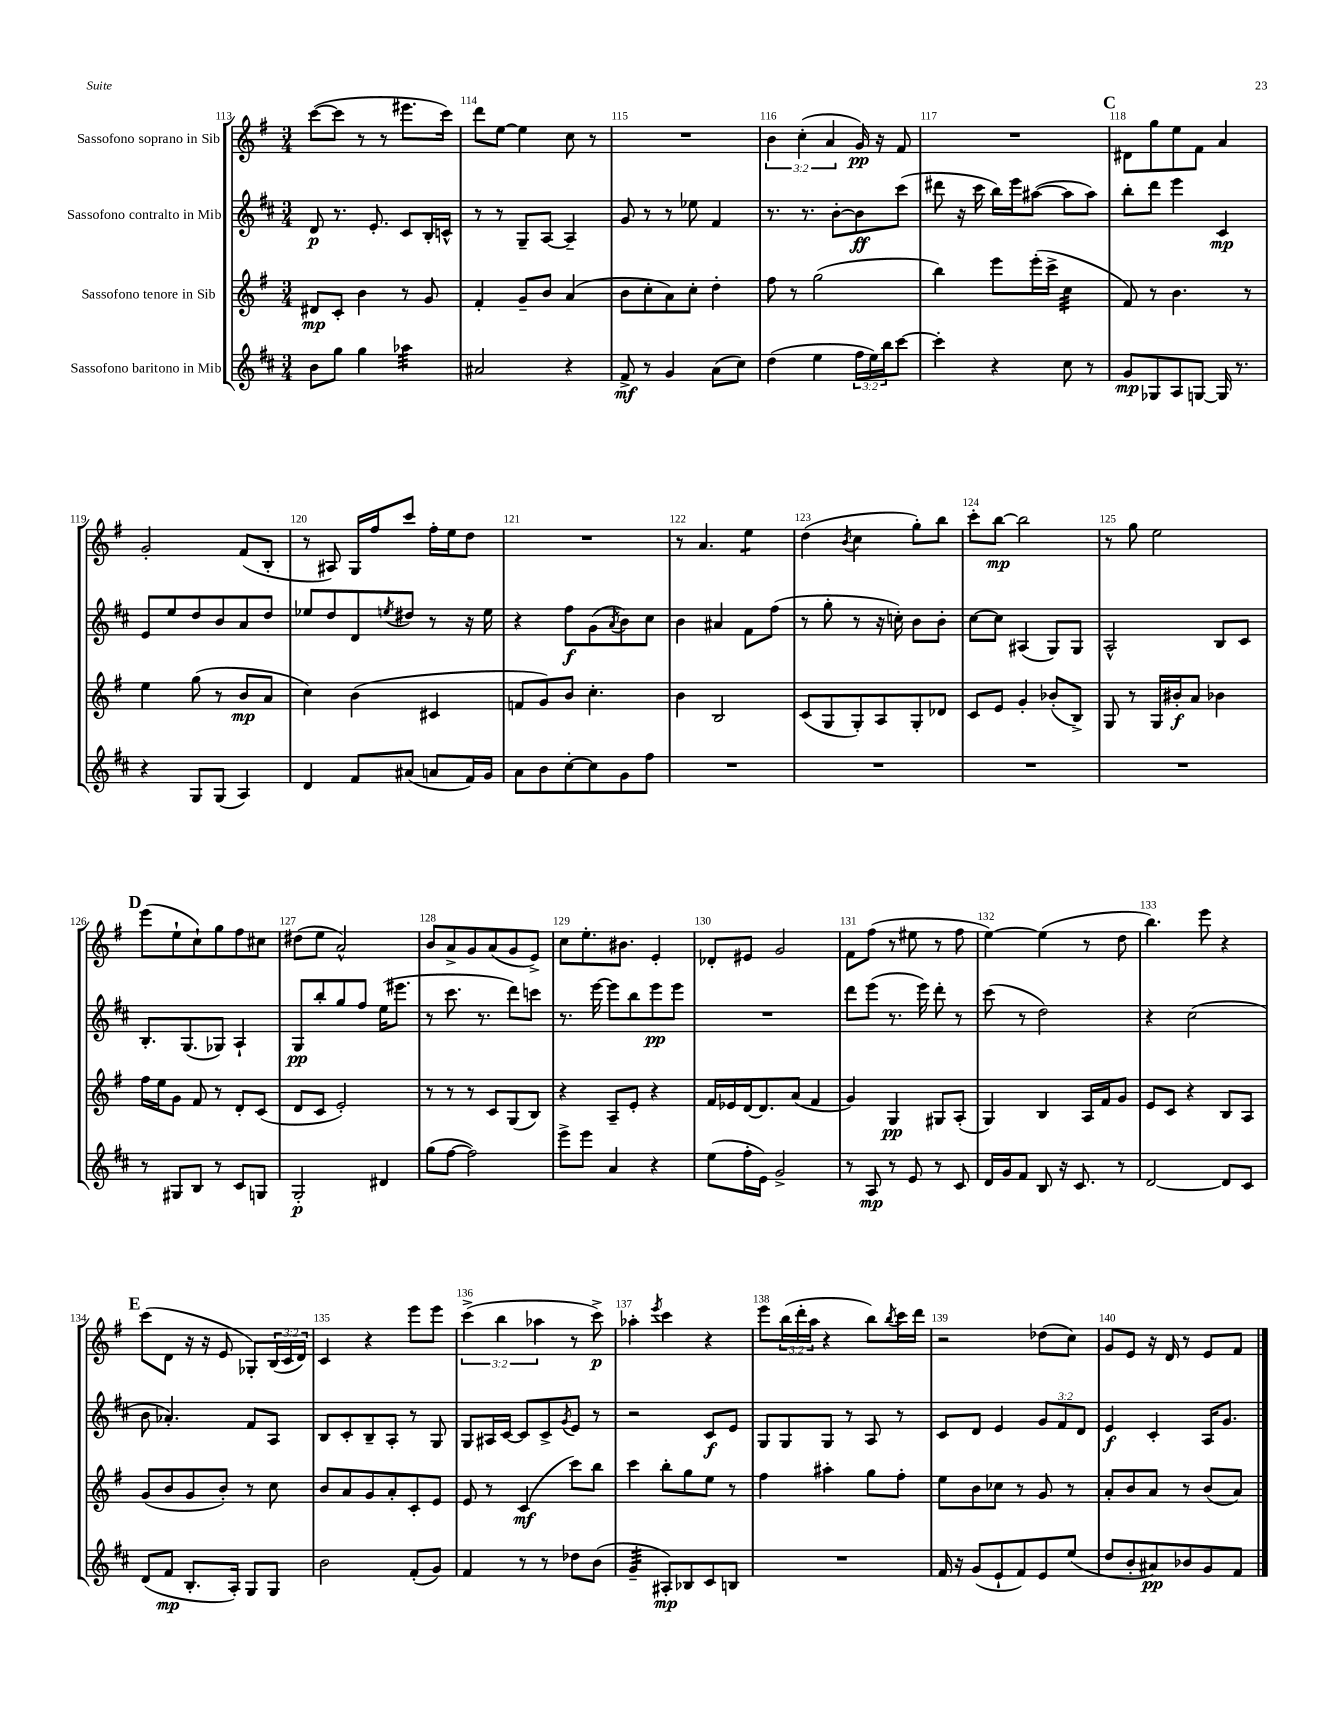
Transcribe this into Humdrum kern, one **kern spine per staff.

**kern	**kern	**kern	**kern
*staff4	*staff3	*staff2	*staff1
*clefG2	*clefG2	*clefG2	*clefG2
*k[f#c#]	*k[f#]	*k[f#c#]	*k[f#]
*M3/4	*M3/4	*M3/4	*M3/4
8b\L	8d#/L	8d/	([8ccc\L
8gg\J	8c'/J	8.r	8ccc\]J
4gg\	4b\	.	8r
.	.	8.e'/	.
.	.	.	8r
4aa-\	8r	8c#/L	8.eee#\L
.	8g/	16B'/L	.
.	.	16c^^/JJ	16ccc\Jk)
=	=	=	=
2a#/	4f#'/	8r	8ddd\L
.	.	8r	[8ee\J
.	8g~/L	8G~/L	4ee\]
.	8b/J	[8A/J	.
4r	(4a/	4A~/]	8cc\
.	.	.	8r
=	=	=	=
8f#^/	8b\L	8g/	2.r
8r	8cc'\	8r	.
4g/	8a\)	8r	.
.	8cc'\J	8ee-\	.
(8a\L	4dd'\	4f#/	.
8cc#\J)	.	.	.
=	=	=	=
(4dd\	8ff#\	8.r	6b\
.	8r	.	.
.	.	.	(6cc'\
.	.	8.r	.
4ee\	(2gg\	.	.
.	.	.	6a/
.	.	[8b'\L	.
24ff#\LL	.	8b\]	16g/)
24ee\)	.	.	.
.	.	.	16r
24bb\J	.	.	.
[8ccc#\J	.	(8ccc#\J	8f#/
=	=	=	=
4ccc#'\]	4bb\)	8ddd#\	2.r
.	.	16r	.
.	.	16ccc#\	.
4r	8eee\L	16bb\LL)	.
.	.	16eee\J	.
.	(16eee'\L	([8aa#\J	.
.	16ccc^\JJ	.	.
8cc#\	4cc\	8aa#\]L	.
8r	.	8aa#\J)	.
=	=	=	=
8g/L	8f#/)	8bb'\L	8d#\L
8G-/	8r	8ddd\J	8gg\
8A/	4.b\	4eee\	8ee\
[8G/J	.	.	8f#\J
16G/]	.	4c#/	4a/
8.r	.	.	.
.	8r	.	.
=	=	=	=
4r	4ee\	8e/L	2g'/
.	.	8ee/	.
8G/L	(8gg\	8dd/	.
(8G/J	8r	8b/	.
4A/)	8b/L	8a/	(8f#/L
.	8a/J	8dd/J	8B'/J
=	=	=	=
4d/	4cc\)	8ee-/L	8r
.	.	8dd/	8A#/)
8f#/L	(4b\	8d/	16G/LL
.	.	.	16ff#/J
.	.	8qee/	.
(8a#/J	.	8dd#/J	8ccc/J
8a/L	4c#/	8r	16ff#'\LL
.	.	.	16ee\J
16f#/L)	.	16r	8dd\J
16g/JJ	.	16ee\	.
=	=	=	=
8a\L	8f/L	4r	2.r
8b\	8g/)	.	.
[8cc#'\	8b/J	8ff#\L	.
8cc#\]	4.cc'\	(8g\	.
.	.	8qa/	.
8g\	.	8b\)	.
8ff#\J	.	8cc#\J	.
=	=	=	=
2.r	4b\	4b\	8r
.	.	.	4.a/
.	2B/	4a#/	.
.	.	8f#\L	4ee\
.	.	(8ff#\J	.
=	=	=	=
2.r	(8c/L	8r	(4dd\
.	8G/	8gg'\	.
.	.	.	8qb/
.	8G'/)	8r	4cc\
.	8A/	16r	.
.	.	16cc'\)	.
.	8G'/	8b\L	8gg'\L)
.	8d-/J	8b'\J	8bb\J
=	=	=	=
2.r	8c/L	[8cc#\L	8ccc'\L
.	8e/J	8cc#\]J	[8bb\J
.	4g'/	(4A#/	2bb\]
.	(8b-'/L	8G/L)	.
.	8B^/J)	8G/J	.
=	=	=	=
2.r	8G/	2A^^/	8r
.	8r	.	8gg\
.	16G/LL	.	2ee\
.	16b#'/J	.	.
.	8a/J	.	.
.	4b-\	8B/L	.
.	.	8c#/J	.
=	=	=	=
8r	16ff#\LL	8.B'/L	(8eee\L
.	16ee\J	.	.
8G#/L	8g\J	.	8ee`\
.	.	(8.G/	.
8B/J	8f#/	.	8cc`\)
8r	8r	8G-/J)	8gg\
8c#/L	8d'/L	4A`/	8ff#\
8G/J	(8c/J	.	8cc#\J
=	=	=	=
2G'/	8d/L	8G/L	(8dd#\L
.	8c/J	8bb'/	8ee\J
.	2e'/)	8gg/	2a^^/)
.	.	8ff#/J	.
4d#/	.	(16ee\LK	.
.	.	8.eee#\J	.
=	=	=	=
(8gg\L	8r	8r	8b/L
[8ff#\J	8r	8.ccc#\	8a^/
2ff#\])	8r	.	8g/
.	.	8.r	.
.	8c/L	.	(8a/
.	(8G/	8ddd\L)	8g/
.	8B/J)	8ccc\J	8e^/J)
=	=	=	=
8eee^\L	4r	8.r	8cc\L
8eee\J	.	.	8.ee'\
.	.	[16eee\	.
4a/	8A~/L	8eee\]L	.
.	.	.	8.b#\J
.	8e'/J	8bb\	.
4r	4r	8eee\	4e'/
.	.	8eee\J	.
=	=	=	=
(8ee\L	16f#/LL	2.r	8d-'/L
.	16e-/	.	.
16ff#'\L	[16d/J	.	8e#/J
16e\JJ)	8.d/]	.	.
2g^/	.	.	2g/
.	(8a/J	.	.
.	4f#/	.	.
=	=	=	=
8r	4g/)	8ddd\L	8f#\L
8A/	.	(8eee\J	(8ff#\J
8r	4G/	8.r	8r
8e/	.	.	8ee#\
.	.	16eee\)	.
8r	8G#/L	8ddd'\	8r
8c#/	(8A'/J	8r	8ff#\
=	=	=	=
16d/LL	4G/)	(8ccc#\	[4ee\)
16g/J	.	.	.
8f#/J	.	8r	.
8B/	4B/	2dd\)	(4ee\]
16r	.	.	.
8.c#/	.	.	.
.	16A/LL	.	8r
.	16f#/J	.	.
8r	8g/J	.	8dd\
=	=	=	=
[2d/	8e/L	4r	4.bb\)
.	8c/J	.	.
.	4r	(2cc#\	.
.	.	.	8eee\
8d/]L	8B/L	.	4r
8c#/J	8A/J	.	.
=	=	=	=
(8d/L	(8g/L	8b\	(8ccc\L
8f#/J	8b/	4.a-'/)	8d\J
8.B'/L	8g/	.	16r
.	.	.	16r
.	8b'/J)	.	8e/
16A'/Jk)	.	.	.
8G/L	8r	8f#/L	8G-'/L)
8G/J	8cc\	8A/J	(24B/L
.	.	.	24c/
.	.	.	24d/JJ)
=	=	=	=
2b\	8b/L	8B/L	4c/
.	8a/	8c#'/	.
.	8g/	8B~/	4r
.	8a'/	8A'/J	.
(8f#'/L	8c'/	8r	8eee\L
8g/J)	8e/J	8G/	8eee\J
=	=	=	=
4f#/	8e/	8G/L	(6ccc^\
.	8r	16A#/L	.
.	.	.	6bb\
.	.	[16c#/JJ	.
8r	(4c/	8c#/]L	.
.	.	.	6aa-\
8r	.	8c#^/	.
.	.	8qg/	.
8dd-\L	8ccc\L)	8e/J	8r
(8b\J	8bb\J	8r	8ccc^\)
=	=	=	=
4g~/	4ccc\	2r	4aa-'\
.	.	.	8qeee/
8A#'/L)	8bb'\L	.	4ccc\
8B-/	8gg\	.	.
8c#/	8ee\J	8c#/L	4r
8B/J	8r	8e/J	.
=	=	=	=
2.r	4ff#\	8G/L	8eee\L
.	.	8G/	(24bb\L
.	.	.	24ddd'\
.	.	.	24aa\JJ
.	4aa#'\	8G/J	4r
.	.	8r	.
.	8gg\L	8A/	8bb\L)
.	.	.	8qbb/
.	8ff#'\J	8r	16ccc\L
.	.	.	16ddd\JJ
=	=	=	=
16f#/	8ee\L	8c#/L	2r
16r	.	.	.
(8g/L	8b\	8d/J	.
8e`/	8cc-\J	4e/	.
8f#/)	8r	.	.
8e/	8g/	12g/L	(8dd-\L
.	.	12f#/	.
(8ee/J	8r	.	8cc\J)
.	.	12d/J	.
=	=	=	=
8dd/L	8a'/L	4e/	8g/L
8b'/	8b/	.	8e/J
8a#/)	8a/J	4c#'/	16r
.	.	.	16d/
8b-/	8r	.	8r
8g/	(8b/L	16A/LK	8e/L
.	.	8.g/J	.
8f#/J	8a/J)	.	8f#/J
==	==	==	==
*-	*-	*-	*-
